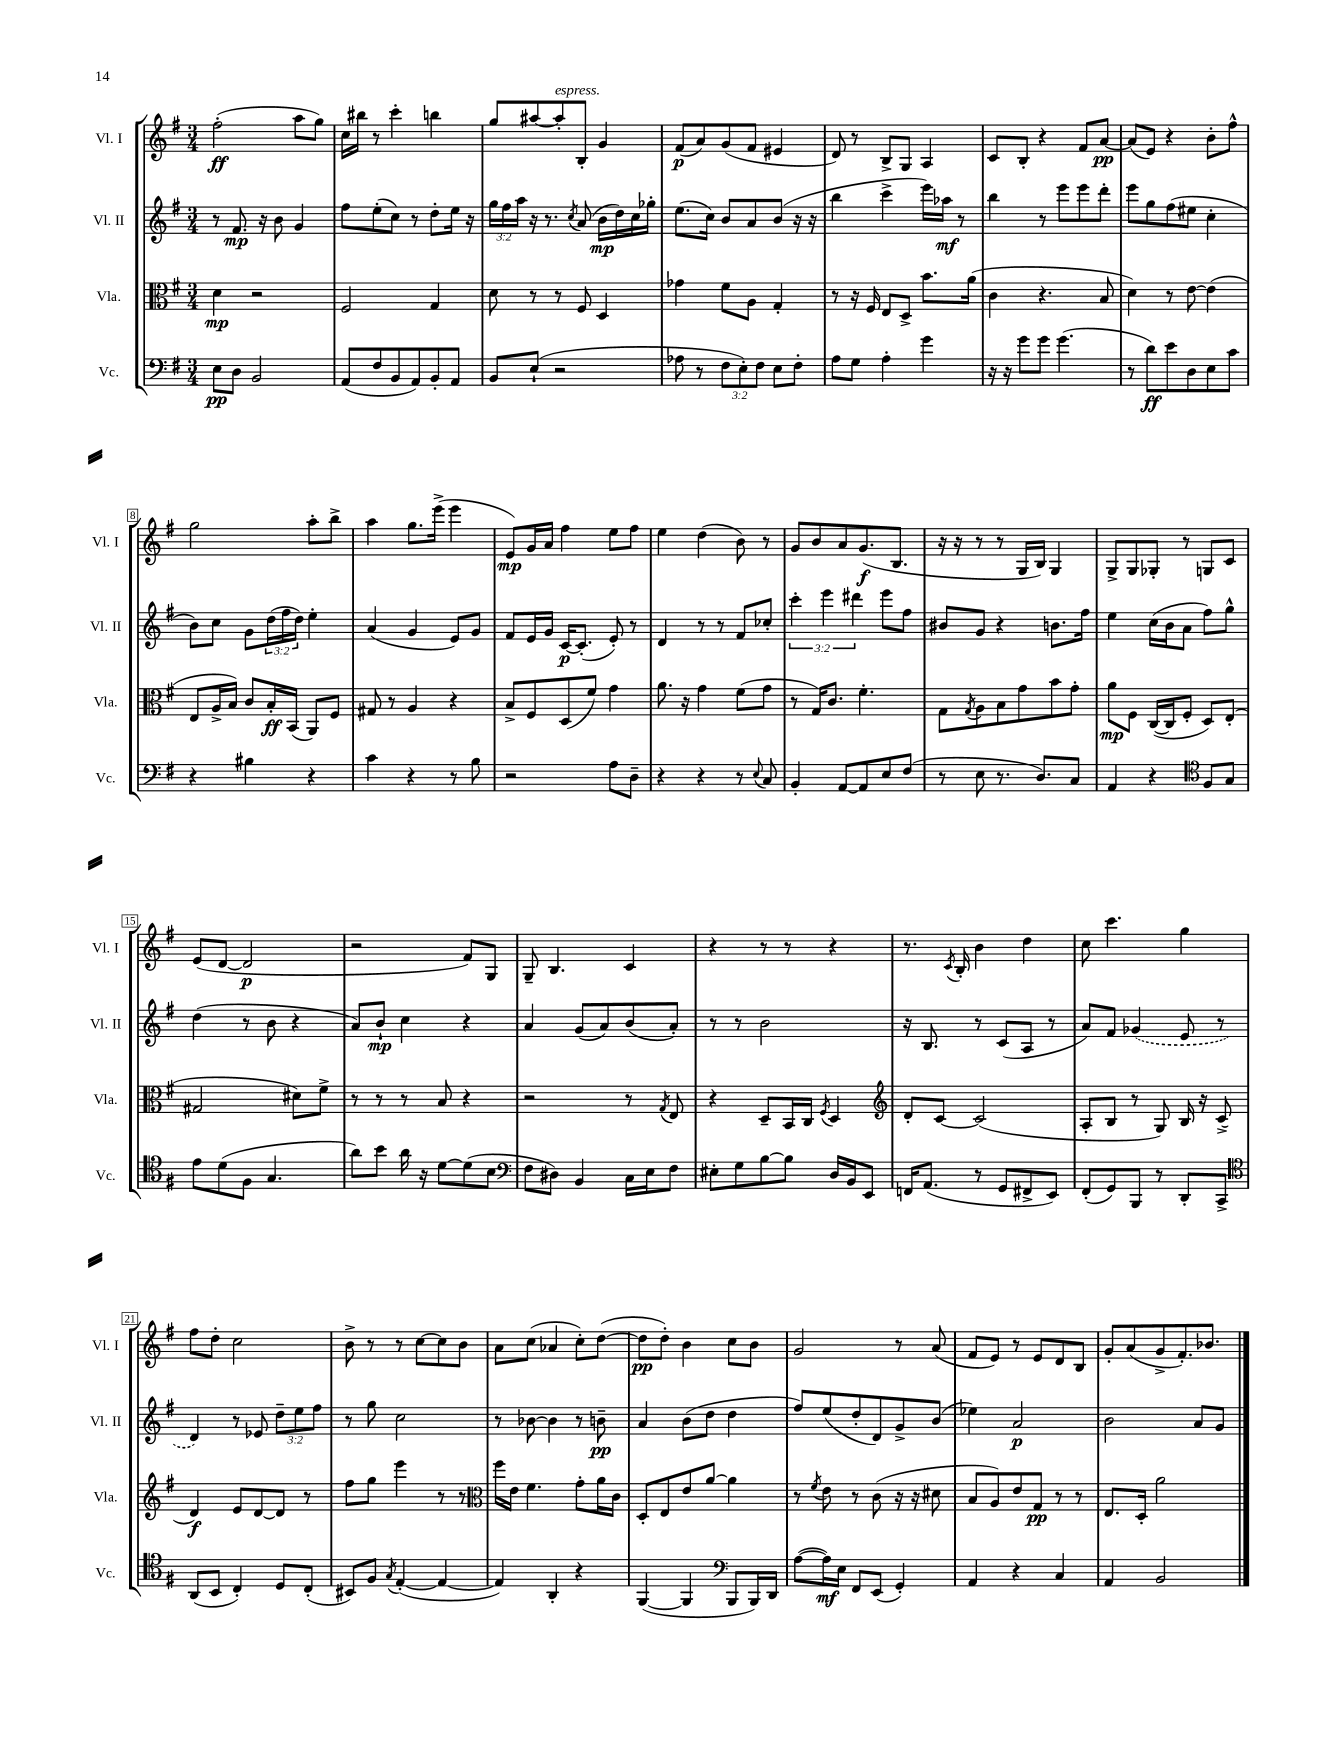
<<
\new StaffGroup <<
\new Staff = "s0" \with { instrumentName = "Vl. I" shortInstrumentName = "Vl. I" } {
    \clef treble \key g \major \numericTimeSignature \time 3/4
    fis''2-.\ff( a''8 g''8) |
    c''16 bis''16 r8 c'''4-. b''4 |
    g''8 ais''8~ ais''8-.^\markup { \italic "espress." } b8-. g'4 |
    fis'8\p( a'8) g'8( fis'8 eis'4 |
    d'8) r8 b8-> g8 a4 |
    c'8 b8-. r4 fis'8 a'8~\pp |
    a'8( e'8) r4 b'8-. fis''8-^ |
    g''2 a''8-. b''8-> |
    a''4 g''8. e'''16->( e'''4 |
    e'8\mp) g'16 a'16 fis''4 e''8 fis''8 |
    e''4 d''4( b'8) r8 |
    g'8 b'8 a'8 g'8.\f( b8. |
    r16 r16 r8 r8 g16 b16) g4 |
    g8-> g8 ges8-. r8 g8 c'8 |
    e'8( d'8~ d'2\p |
    r2 fis'8) g8 |
    g8-- b4. c'4 |
    r4 r8 r8 r4 |
    r8. \acciaccatura { c'8 } b16-. b'4 d''4 |
    c''8 c'''4. g''4 |
    fis''8 d''8-. c''2 |
    b'8-> r8 r8 c''8~ c''8 b'8 |
    a'8 c''8( aes'4 c''8-.) d''8~( |
    d''8\pp d''8-.) b'4 c''8 b'8 |
    g'2 r8 a'8( |
    fis'8 e'8) r8 e'8 d'8 b8 |
    g'8-. a'8( g'8-> fis'8.-.) bes'8. \bar "|." |
}
\new Staff = "s1" \with { instrumentName = "Vl. II" shortInstrumentName = "Vl. II" } {
    \clef treble \key g \major \numericTimeSignature \time 3/4 \override Staff.TupletNumber.text = #tuplet-number::calc-fraction-text
    r8 fis'8.\mp r16 b'8 g'4 |
    fis''8 e''8-.( c''8) r8 d''8-. e''16 r16 |
    \tuplet 3/2 { g''16 fis''16 a''16 } r16 r8. \acciaccatura { c''8 } a'8( b'16\mp d''16) c''16 ges''16-. |
    e''8.( c''16) b'8 a'8 b'8( r16 r16 |
    b''4 c'''4-> e'''16) aes''16\mf r8 |
    b''4 r8 e'''8 e'''8 d'''8-. |
    e'''8 g''8 fis''8( eis''8 c''4-. |
    b'8) c''8 g'8 \tuplet 3/2 { d''16( fis''16 d''16) } e''4-. |
    a'4( g'4 e'8) g'8 |
    fis'8 e'16 g'16 c'16~\p c'8.-.( e'8-.) r8 |
    d'4 r8 r8 fis'8 ces''8-. |
    \tuplet 3/2 { c'''4-. e'''4 dis'''4 } e'''8 fis''8 |
    bis'8 g'8 r4 b'8. fis''16 |
    e''4 c''16( b'16 a'8 fis''8) g''8-^ |
    d''4( r8 b'8 r4 |
    a'8) b'8-!\mp c''4 r4 |
    a'4 g'8( a'8) b'8( a'8-.) |
    r8 r8 b'2 |
    r16 b8. r8 c'8( a8 r8 |
    a'8) fis'8 \once \slurDashed ges'4( e'8 r8 |
    d'4) r8 ees'8 \tuplet 3/2 { d''8-- e''8 fis''8 } |
    r8 g''8 c''2 |
    r8 bes'8~ bes'4 r8 b'8--\pp |
    a'4 b'8( d''8 d''4 |
    fis''8) e''8( d''8-. d'8) g'8-> b'8( |
    ees''4) a'2\p |
    b'2 a'8 g'8 \bar "|." |
}
\new Staff = "s2" \with { instrumentName = "Vla." shortInstrumentName = "Vla." } {
    \clef alto \key g \major \numericTimeSignature \time 3/4
    d'4\mp r2 |
    fis2 g4 |
    d'8 r8 r8 fis8 d4 |
    ges'4 fis'8 a8 g4-. |
    r8 r16 fis16 e8 d8-> b'8. a'16( |
    c'4 r4. b8 |
    d'4) r8 e'8~ e'4( |
    e8 a16-> b16) c'8 b16-.\ff b,16( a,8) fis8 |
    gis8 r8 a4 r4 |
    b8-> fis8 d8( fis'8) g'4 |
    a'8. r16 g'4 fis'8( g'8 |
    r8 g16) c'8. fis'4.-. |
    g8 \acciaccatura { g8 } a8 b8 g'8 b'8 g'8-. |
    a'8\mp fis8 c16~( c16 fis8-. d8) e8-.( |
    gis2 dis'8) fis'8-> |
    r8 r8 r8 b8 r4 |
    r2 r8 \acciaccatura { g8 } e8 |
    r4 d8-- b,16 c16 \acciaccatura { fis8 } d4 |
    \clef treble d'8-. c'8~ c'2( |
    a8-. b8 r8 g8) b16 r16 c'8->( |
    d'4\f) e'8 d'8~ d'8 r8 |
    fis''8 g''8 e'''4 r8 r8 |
    \clef alto fis''16 e'16 fis'4. g'8-. a'16 c'16 |
    d8-. e8 e'8 a'8~ a'4 |
    r8 \acciaccatura { fis'8 } e'8 r8 c'8( r16 r16 dis'8 |
    b8 a8) e'8 g8\pp r8 r8 |
    e8. d16-. a'2 \bar "|." |
}
\new Staff = "s3" \with { instrumentName = "Vc." shortInstrumentName = "Vc." } {
    \clef bass \key g \major \numericTimeSignature \time 3/4 \override Staff.TupletNumber.text = #tuplet-number::calc-fraction-text
    e8\pp d8 b,2 |
    a,8( fis8 b,8 a,8) b,8-. a,8 |
    b,8 e8-!( r2 |
    aes8 r8 \tuplet 3/2 { fis8 e8-.) fis8 } e8 fis8-. |
    a8 g8 a4-. g'4 |
    r16 r16 g'8 g'8 g'4.( |
    r8 d'8\ff) e'8 d8 e8 c'8 |
    r4 bis4 r4 |
    c'4 r4 r8 b8 |
    r2 a8 d8-- |
    r4 r4 r8 \appoggiatura { e8 } c8 |
    b,4-. a,8~ a,8 e8 fis8( |
    r8 e8 r8. d8.) c8 |
    a,4 r4 \clef tenor fis8 g8 |
    e'8 d'8( fis8 g4. |
    a'8) b'8 a'16 r16 d'8~ d'8( b8 |
    \clef bass fis8 dis8) b,4 c16 e16 fis8 |
    eis8-. g8 b8~ b8 d16 b,16 e,8 |
    f,16 a,8.( r8 g,8 fis,8-> e,8) |
    fis,8-.( g,8) b,,8 r8 d,8-. c,8-> |
    \clef tenor a,8( b,8 c4-.) d8 c8-.( |
    bis,8) fis8 \acciaccatura { g8 } e4~-.( e4~ |
    e4) a,4-. r4 |
    fis,4~( fis,4 \clef bass b,,8 b,,16) d,16 |
    a8~( a16\mf) e16 fis,8 e,8( g,4-.) |
    a,4 r4 c4 |
    a,4 b,2 \bar "|." |
}
>>
>>
\layout { \context { \Score \override BarNumber.stencil = #(make-stencil-boxer 0.1 0.3 ly:text-interface::print) } }
